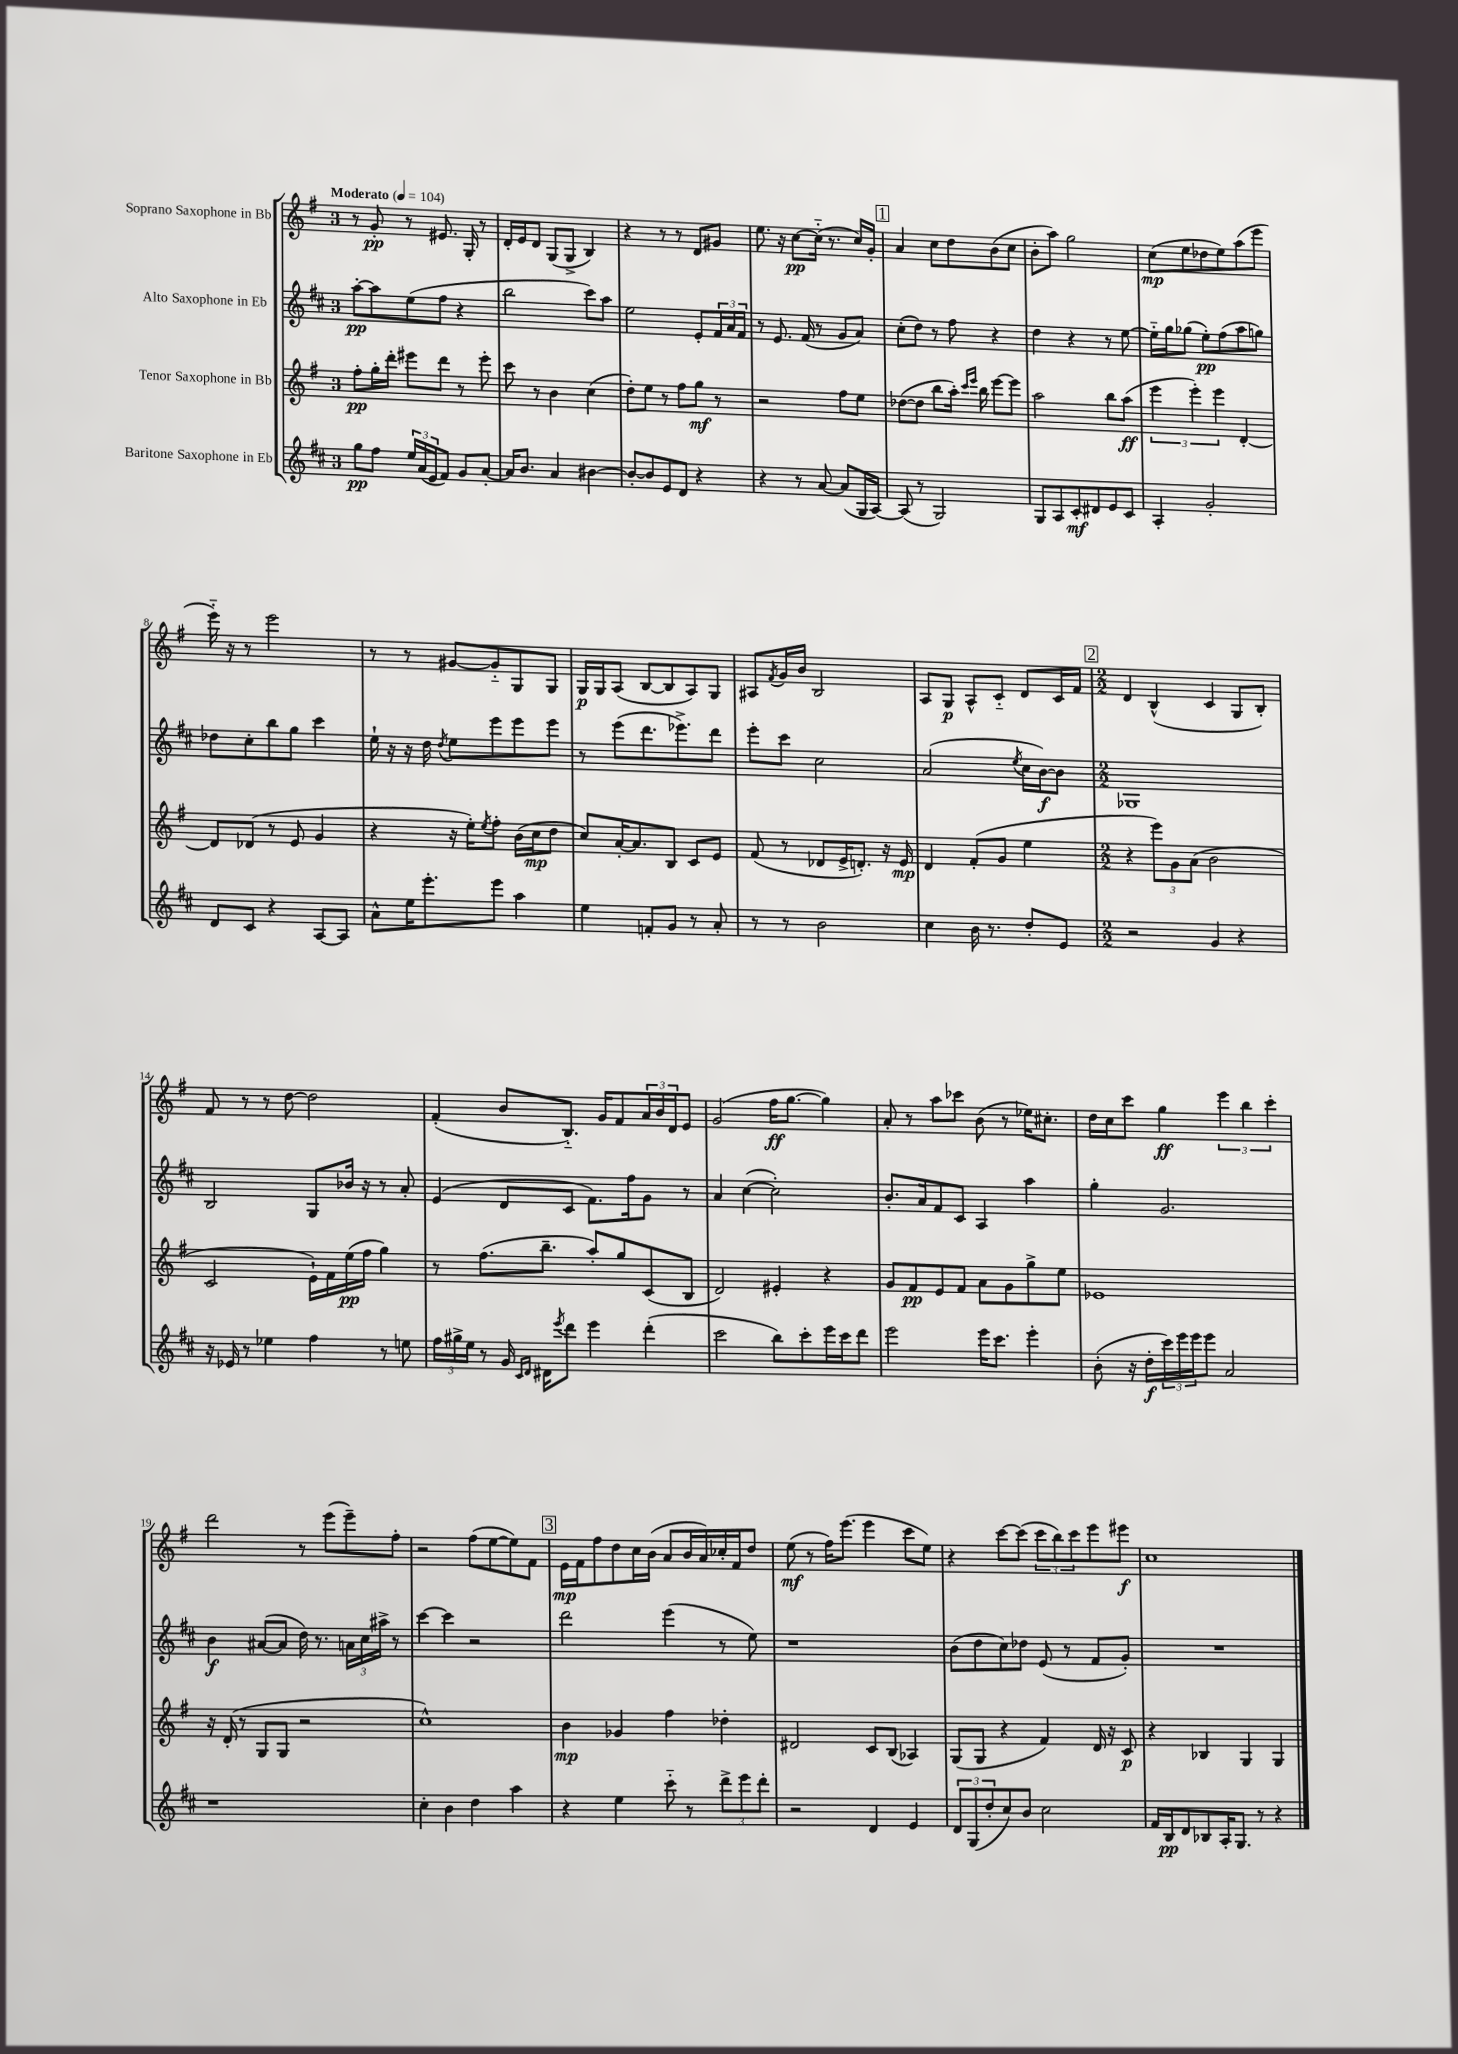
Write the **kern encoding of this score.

**kern	**kern	**kern	**kern
*staff4	*staff3	*staff2	*staff1
*clefG2	*clefG2	*clefG2	*clefG2
*k[f#c#]	*k[f#]	*k[f#c#]	*k[f#]
*M3/4	*M3/4	*M3/4	*M3/4
*MM104	*MM104	*MM104	*MM104
8gg	8ff#'	[8aa'	8r
8ff#	16gg'	8aa]	8g'
.	16ddd'	.	.
24ee	8eee#	(8ee	8r
(24a	.	.	.
24e	.	.	.
8f#)	8ddd	8ff#	8.e#
8g	8r	4r	.
.	.	.	16G'
[8a'	8eee#'	.	8r
=	=	=	=
16a]	8ccc	2bb	16d'
8.b	.	.	16e
.	8r	.	8d
4a	4b	.	(8G
.	.	.	8G^
[4b#	(4cc	8ccc#)	4B)
.	.	8aa	.
=	=	=	=
8b#'_	8dd')	2ee	4r
8b#]	8ee	.	.
8e	8r	.	8r
8d	8ff#	.	8r
4r	8gg	8e'	8d
.	8r	24f#	8g#
.	.	24a	.
.	.	24f#	.
=	=	=	=
4r	2r	8r	8.ee
.	.	8.e	.
.	.	.	16r
8r	.	.	[8cc
.	.	(16f#	.
[8a	.	8r	(16cc'~]
.	.	.	8.r
(8a]	8ff#	8g	.
16G	8ee	8a)	16cc)
[16A)	.	.	16g'
=	=	=	=
(8A]	([8dd-	(8cc#'	4a
8r	8dd-]	8dd)	.
2G)	8bb	8r	8cc
.	16aa')	8ff#	8dd
.	16qqccc	.	.
.	16qqeee	.	.
.	16bb	.	.
.	[8eee	4r	(8b
.	8eee]	.	8cc
=	=	=	=
8G	2aa	4dd	8b'
8A	.	.	8aa)
8c#'	.	4r	2gg
8d#	.	.	.
8e	8bb	8r	.
8c#	(8aa	[8ee	.
=	=	=	=
4A'	6eee	16ee'~]	(8cc
.	.	16gg	.
.	.	(8gg-	8ee
.	6eee')	.	.
2g'	.	8ee')	8dd-
.	6eee	.	.
.	.	(8ff#	8ee)
.	[4d'	8aa	(8aa
.	.	8gg)	8eee
=	=	=	=
8d	8d]	8dd-	16eee'~)
.	.	.	16r
8c#	(8d-	8cc#'	8r
4r	8r	8bb	2eee
.	8e	8gg	.
[8A	4g	4ccc#	.
8A]	.	.	.
=	=	=	=
8a^^	4r	16ee`	8r
.	.	16r	.
16ee	.	16r	8r
8.eee'	.	16dd	.
.	.	8qdd	.
.	16r	8ee	[8g#
.	16ee')	.	.
.	8qee	.	.
8eee	8ff#'	8eee	8g#'~]
4aa	(16b	8eee	8G
.	16cc	.	.
.	8dd	8eee	8G
=	=	=	=
4ee	8cc)	8r	16G
.	.	.	16G
.	[16a'	(8eee	(8A
.	8.a]	.	.
8f'	.	8.ddd	[8B
8g	8B	.	8B]
.	.	8.eee-^)	.
8r	8c	.	8A)
8a'	8e	8ddd	8G
=	=	=	=
8r	(8f#	8eee'	8A#
.	.	.	8qf#
8r	8r	8ccc#	16g
.	.	.	16b
2b	8d-	2cc#	2B
.	16e^	.	.
.	8.d')	.	.
.	16r	.	.
.	16e	.	.
=	=	=	=
4cc#	4d	(2a	8A
.	.	.	8G
16b	(8f#'	.	8A^^
8.r	.	.	.
.	8g	.	8c'~
.	.	8qee	.
8dd'	4ee	16cc#	8d
.	.	[16b)	.
8e	.	8b]	16c
.	.	.	16f#
=	=	=	=
*M2/2	*M2/2	*M2/2	*M2/2
2r	4r	1G-	4d
.	12eee)	.	(4B^^
.	12g	.	.
.	(12a	.	.
4g	2b	.	4c
4r	.	.	8G
.	.	.	8B')
=	=	=	=
16r	2c	2B	8f#
16e-	.	.	.
8r	.	.	8r
4ee-	.	.	8r
.	.	.	[8dd
4ff#	16e`)	8G	2dd]
.	16f#	.	.
.	(16ee	16b-	.
.	16ff#	16r	.
8r	4gg)	8r	.
8ee	.	8a'	.
=	=	=	=
24ff#	8r	(4e	(4f#'
24gg#^	.	.	.
24ee	.	.	.
8r	(8.ff#	.	.
16g	.	8d	8b
16qqc#	.	.	.
16qqd	.	.	.
16d#	8.bb~	.	.
8qeee	.	.	.
8ddd	.	8c#	8.B'~)
4eee	8aa')	8.f#)	.
.	.	.	16g
.	8gg	.	8f#
.	.	16ff#	.
(4ddd'	(8c	8g	24a
.	.	.	24b
.	.	.	24d
.	8B	8r	8e
=	=	=	=
2ccc#	2d)	4a	(2g
.	.	([4cc#	.
8bb)	4e#'	2cc#'])	16ff#
.	.	.	[8.gg
8ccc#'	.	.	.
16eee	4r	.	4gg])
16ccc#	.	.	.
8ddd	.	.	.
=	=	=	=
2eee	8g	8.b'	8a'
.	8f#	.	8r
.	.	16a	.
.	8e	8f#	8aa
.	8f#	8c#	8ccc-
16eee	8a	4A	(8b
8.ccc#	.	.	.
.	8g	.	8r
4eee'	8gg^	4aa	16ee-)
.	.	.	8.cc#'
.	8ee	.	.
=	=	=	=
(8b'	1e-	4gg'	16dd
.	.	.	16cc
16r	.	.	8ccc
16dd'	.	.	.
24ccc#)	.	2.g	4gg
24eee	.	.	.
24eee	.	.	.
8eee	.	.	.
2a	.	.	6eee
.	.	.	6bb
.	.	.	6ccc'
=	=	=	=
1r	16r	4b	2ddd
.	(16d'	.	.
.	8r	.	.
.	8G	([8a#	.
.	8G	8a#]	.
.	2r	16dd)	8r
.	.	8.r	.
.	.	.	(8eee
.	.	24a	8eee~)
.	.	24cc#	.
.	.	24aa#^	.
.	.	8r	8ff#'
=	=	=	=
4cc#'	1cc^^)	[4ccc#	2r
4b	.	4ccc#]	.
4dd	.	2r	(8ff#
.	.	.	[8ee
4aa	.	.	8ee])
.	.	.	8f#
=	=	=	=
4r	4b	2ddd	16e
.	.	.	16f#
.	.	.	8ff#
4ee	4g-	.	8dd
.	.	.	16cc
.	.	.	(16b
8ccc#'~	4ff#	(4eee	8a
8r	.	.	16b
.	.	.	16a)
12ddd^	4dd-'	8r	16cc-'
.	.	.	16f#
12eee	.	.	.
.	.	8ee)	8dd
12ddd'	.	.	.
=	=	=	=
2r	2d#	1r	(8ee
.	.	.	8r
.	.	.	16ff#)
.	.	.	(8.eee
4d	8c	.	4eee
.	(8B	.	.
4e	4A-)	.	8ccc
.	.	.	8ee)
=	=	=	=
12d	(8G	(8b	4r
(12G	.	.	.
.	8G	8dd	.
12dd'	.	.	.
8cc#)	4r	8cc#)	[8ccc
8b	.	8dd-	(8ccc]
2cc#	4f#)	(8e	12ccc
.	.	.	12bb)
.	.	8r	.
.	.	.	12ccc
.	16d	8f#	8eee
.	16r	.	.
.	8c	8g')	8eee#
=	=	=	=
16f#	4r	1r	1cc
16B	.	.	.
8d	.	.	.
8B-	4B-	.	.
16A'	.	.	.
8.G	.	.	.
.	4G	.	.
8r	.	.	.
4r	4G	.	.
==	==	==	==
*-	*-	*-	*-
